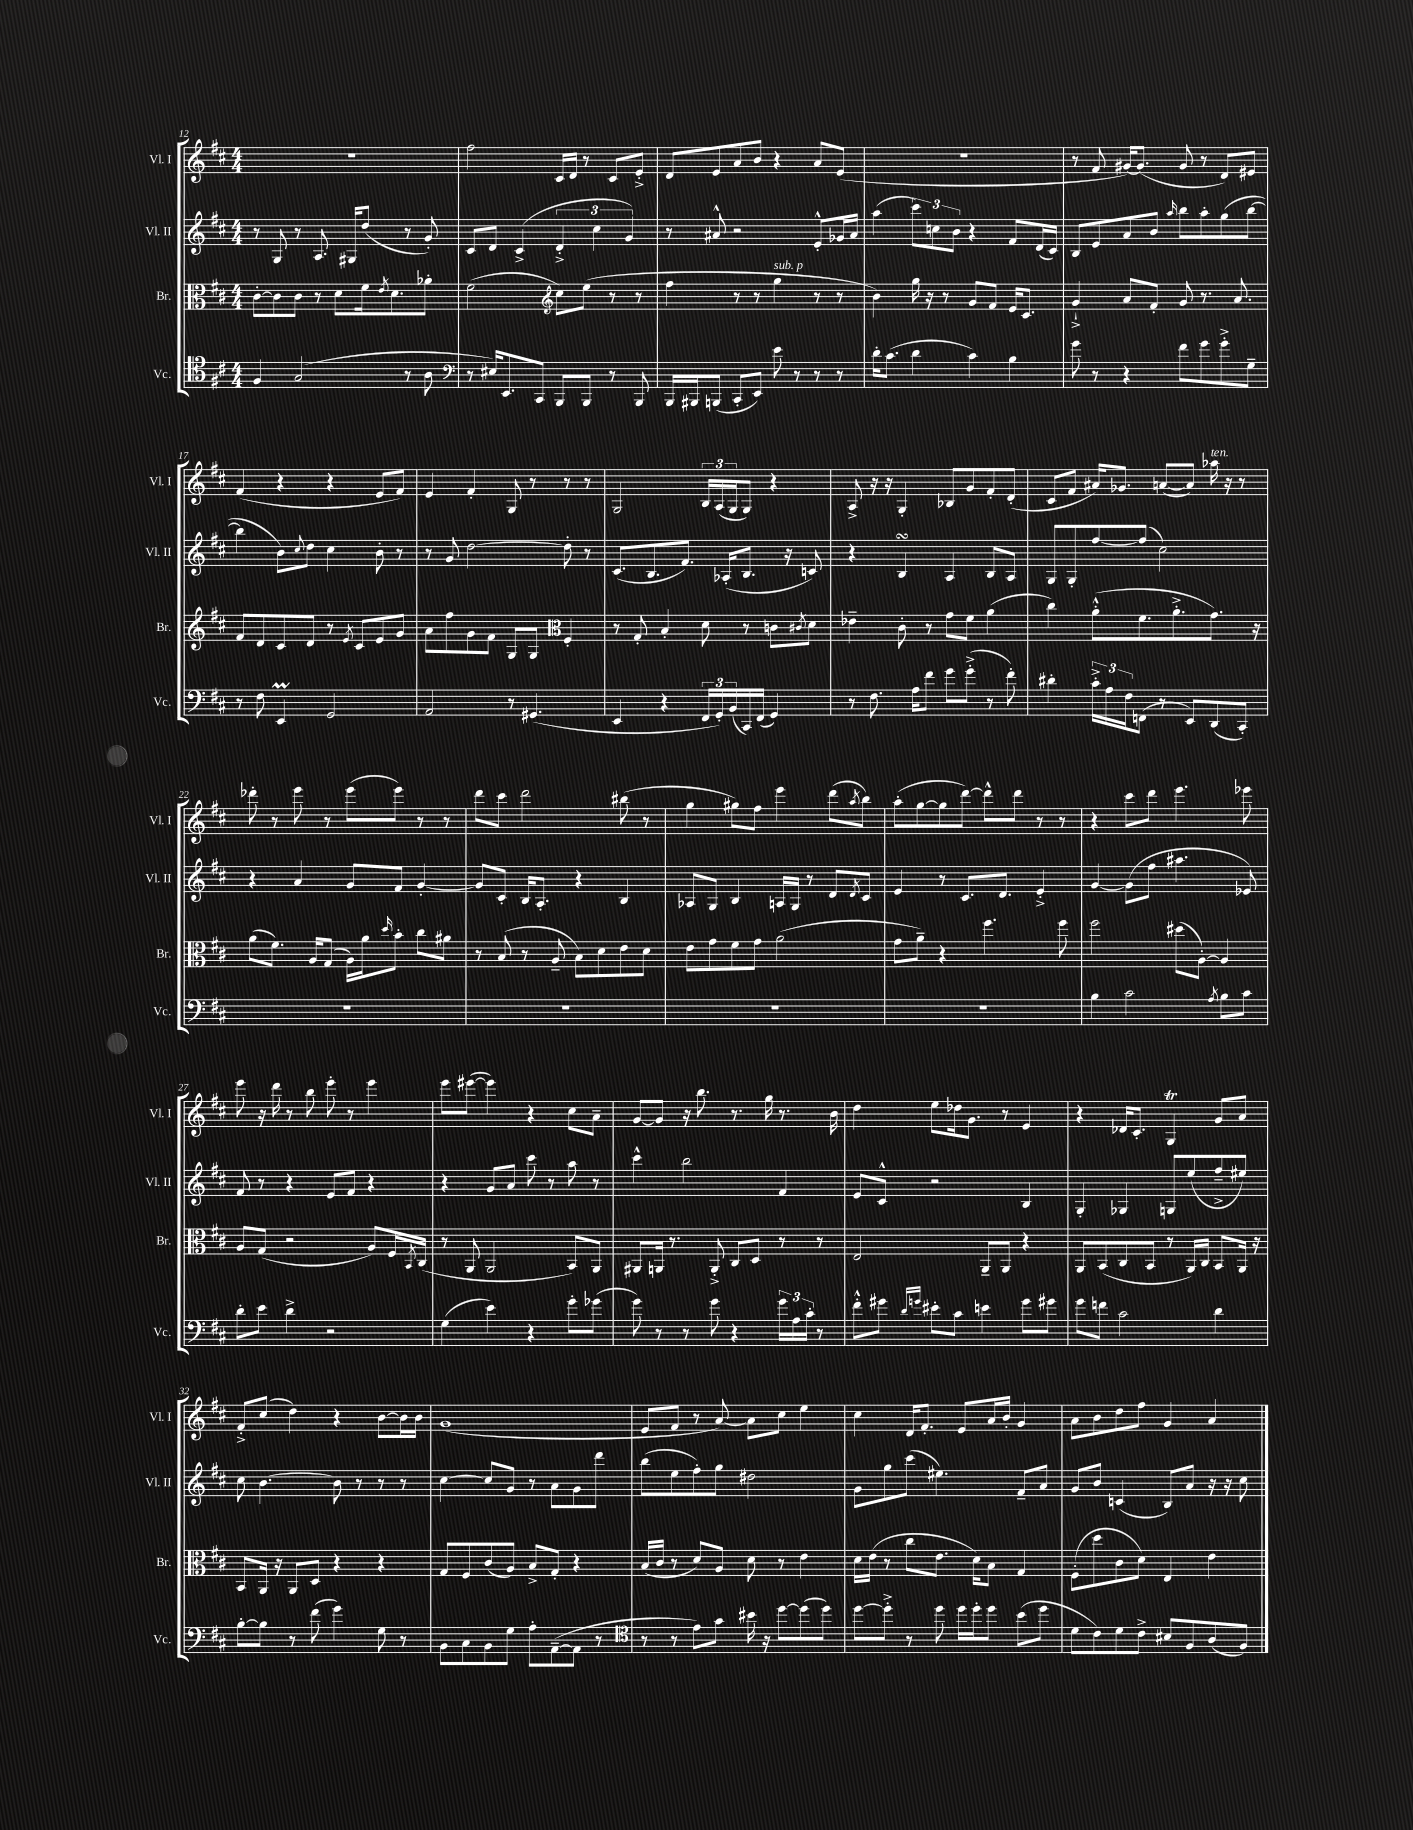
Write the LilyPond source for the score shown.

<<
\new StaffGroup <<
\new Staff = "s0" \with { instrumentName = "Vl. I" shortInstrumentName = "Vl. I" } {
    \clef treble \key d \major \numericTimeSignature \time 4/4
    R1 |
    fis''2 cis'16 d'16 r8 cis'8 e'8-.-> |
    d'8 e'8 a'8 b'8 r4 a'8 e'8( |
    R1 |
    r8 fis'8 gis'16~) gis'8.( gis'8 r8 d'8) eis'8 |
    fis'4( r4 r4 e'8 fis'8) |
    e'4 fis'4-. g8 r8 r8 r8 |
    g2 \tuplet 3/2 { b16 a16( g16 } g8) r4 |
    a8-> r16 r16 g4-. bes8 g'8 fis'8-. d'8-.( |
    cis'8 fis'8 ais'16) ges'8. a'8~( a'8) aes''16^\markup { \italic "ten." } r16 r8 |
    des'''8-. r8 e'''8 r8 e'''8( e'''8) r8 r8 |
    d'''8 cis'''8 d'''2 bis''8( r8 |
    g''4 gis''8) fis''8 e'''4 d'''8( \acciaccatura { a''8 } b''8) |
    a''8-.( g''8~ g''8 d'''8~) d'''8-^ d'''8 r8 r8 |
    r4 cis'''8 d'''8 e'''4. ees'''8 |
    e'''8 r16 d'''16 r8 b''8 e'''8-. r8 e'''4 |
    e'''8 eis'''8~( eis'''4) r4 cis''8 a'8-- |
    g'8~ g'8 r16 b''8. r8. g''16 r8. b'16 |
    d''4 e''8 des''16 g'8. r8 e'4 |
    r4 des'16 cis'8.-. g4\trill g'8 a'8 |
    fis'8-.-> cis''8( d''4) r4 b'8~ b'16 b'16 |
    g'1( |
    e'8 fis'8 r8 a'8~) a'8 cis''8 e''4 |
    cis''4 d'16 fis'8.-. e'8 a'16 b'16-. g'4 |
    a'8 b'8 d''8 fis''8 g'4 a'4 \bar "|." |
}
\new Staff = "s1" \with { instrumentName = "Vl. II" shortInstrumentName = "Vl. II" } {
    \clef treble \key d \major \numericTimeSignature \time 4/4
    r8 g8 r8 a8. gis16 d''8( r8 g'8-.) |
    cis'8 d'8 cis'4->( \tuplet 3/2 { d'4-.-> cis''4 g'4) } |
    r8 ais'8-^ r2 e'8-.-^ ges'16 ais'16 |
    a''4( \tuplet 3/2 { cis'''8) c''8 b'8 } r4 fis'8 d'16( cis'16) |
    b8 e'8 a'8 b'8 \grace { a''16 } b''8 a''8-. g''8( b''8~ |
    b''4 b'8) \appoggiatura { cis''8 } d''8 cis''4 b'8-. r8 |
    r8 g'8 d''2~ d''8-. r8 |
    cis'8.( b8. fis'8.) aes16-.( b8. r16 c'8) |
    r4 b4\turn a4 b8 a8 |
    g8 g8-. fis''8~ fis''8( cis''2) |
    r4 a'4 g'8 fis'8 g'4~-. |
    g'8 cis'8-. b16 a8.-. r4 b4 |
    aes8 g8 b4 a16 g16 r8 d'8 \acciaccatura { d'8 } cis'8 |
    e'4 r8 cis'8. d'8. e'4-.-> |
    g'4~ g'8( fis''8 ais''4. ees'8) |
    fis'8 r8 r4 e'8 fis'8 r4 |
    r4 g'8 a'8 cis'''8 r8 a''8 r8 |
    cis'''4-^ b''2 fis'4 |
    e'8 cis'8-^ r2 b4 |
    g4-. ges4 g8 e''8( fis''8---> eis''8) |
    cis''8 b'4.~ b'8 r8 r8 r8 |
    cis''4~ cis''8 g'8 r8 a'8 g'8 d'''8 |
    b''8( e''8 fis''8-.) g''8 dis''2 |
    g'8 g''8 cis'''8( eis''4.) fis'8-- a'8 |
    g'8 b'8 c'4( b8) a'8 r16 r16 cis''8 \bar "|." |
}
\new Staff = "s2" \with { instrumentName = "Br." shortInstrumentName = "Br." } {
    \clef alto \key d \major \numericTimeSignature \time 4/4
    cis'8~-. cis'8 cis'8 r8 d'8 fis'16 \acciaccatura { e'8 } d'8. aes'8-. |
    fis'2( \clef treble cis''8) e''8( r8 r8 |
    fis''4 r8 r8 g''4^\markup { \italic "sub. p" } r8 r8 |
    b'4) g''16 r16 r8 g'8 fis'8 e'16 cis'8. |
    g'4-!-> a'8 fis'8-. g'8 r8. a'8. |
    fis'8 d'8 cis'8 d'8 r8 \acciaccatura { e'8 } cis'8 e'8 g'8 |
    a'8 fis''8 g'8 fis'8 g8 g8 \clef alto fis4-. |
    r8 g8-. b4-. d'8 r8 c'8 \acciaccatura { cis'8 } d'8 |
    ees'4-- cis'8-. r8 g'8 fis'8 a'4( |
    cis''4) a'8-.-^( fis'8. a'8.-.-> g'8.) r16 |
    a'8( fis'8.) a16 g8( a16) a'16 \grace { d''16 } b'8-. cis''8 ais'8 |
    r8 b8( r8 a8-- b8) d'8 e'8 d'8 |
    e'8 g'8 fis'8 g'8 a'2( |
    g'8 a'8--) r4 fis''4. fis''8 |
    fis''2 dis''8( a8~-.) a4 |
    a8 g8( r2 a8) fis16 \acciaccatura { b,8 } cis16( |
    r8 a,8 a,2 b,8) a,8 |
    ais,8 a,16 r8. a,8-.-> cis8 d8 r8 r8 |
    e2 a,8-- a,8 r4 |
    a,8 b,8( cis8 b,8 r8 a,16) cis16 b,8 a,16 r16 |
    b,8 a,16 r16 a,8 d8 r4 r4 |
    g8 fis8 cis'8( a8) b8-> g8-. r4 |
    b16( cis'16 r8 d'8) a8 d'8 r8 e'4 |
    d'16 e'16( r8 cis''8 e'8. d'16) b8 g4 |
    fis8-.( d''8 cis'8 d'8) e4 e'4 \bar "|." |
}
\new Staff = "s3" \with { instrumentName = "Vc." shortInstrumentName = "Vc." } {
    \clef tenor \key d \major \numericTimeSignature \time 4/4
    fis4 g2( r8 a8 |
    \clef bass r8 eis16) e,8. cis,8 b,,8 b,,8 r8 b,,8 |
    b,,16 bis,,16 b,,8( cis,8-. e,8) e'8 r8 r8 r8 |
    d'16-. cis'8.( d'4 cis'4) b4 |
    g'8 r8 r4 fis'8 g'8 g'8-.-> g8-- |
    r8 fis8 e,4\prall g,2 |
    a,2 r8 gis,4.( |
    e,4 r4 \tuplet 3/2 { fis,16 g,16-.) b,16( } cis,16) fis,16( g,4) |
    r8 fis8. a16 fis'8 g'8 g'8-.->( r8 fis'8-.) |
    dis'4-. \tuplet 3/2 { cis'16-.-> a16 fis16 } f,8( r8 e,8) d,8( cis,8-.) |
    R1 |
    R1 |
    R1 |
    R1 |
    b4 cis'2 \acciaccatura { a8 } b8 cis'8 |
    d'8-. e'8 d'4-> r2 |
    g4( e'4) r4 g'8-. ges'8( |
    g'8) r8 r8 g'8 r4 \tuplet 3/2 { g'16 a16 cis'16-. } r8 |
    fis'8-.-^ gis'8 \grace { d'16 g'16 } eis'8-. cis'8 e'4 g'8 gis'8 |
    g'8 f'8 cis'2 d'4 |
    b8~-. b8 r8 fis'8( g'4) g8 r8 |
    b,8 cis8 b,8 g8 a8-. a,8~--( a,8 r8 |
    \clef tenor r8 r8 e'8) g'8 bis'16 r16 d''8~ d''8( d''8) |
    d''8~ d''8-.-> r8 d''8 d''16 d''16-. d''8 b'8( d''8 |
    d'8 cis'8) d'8 cis'8-> bis8 fis8 a8( fis8) \bar "|." |
}
>>
>>
\layout { \context { \Score currentBarNumber = #12 } }
